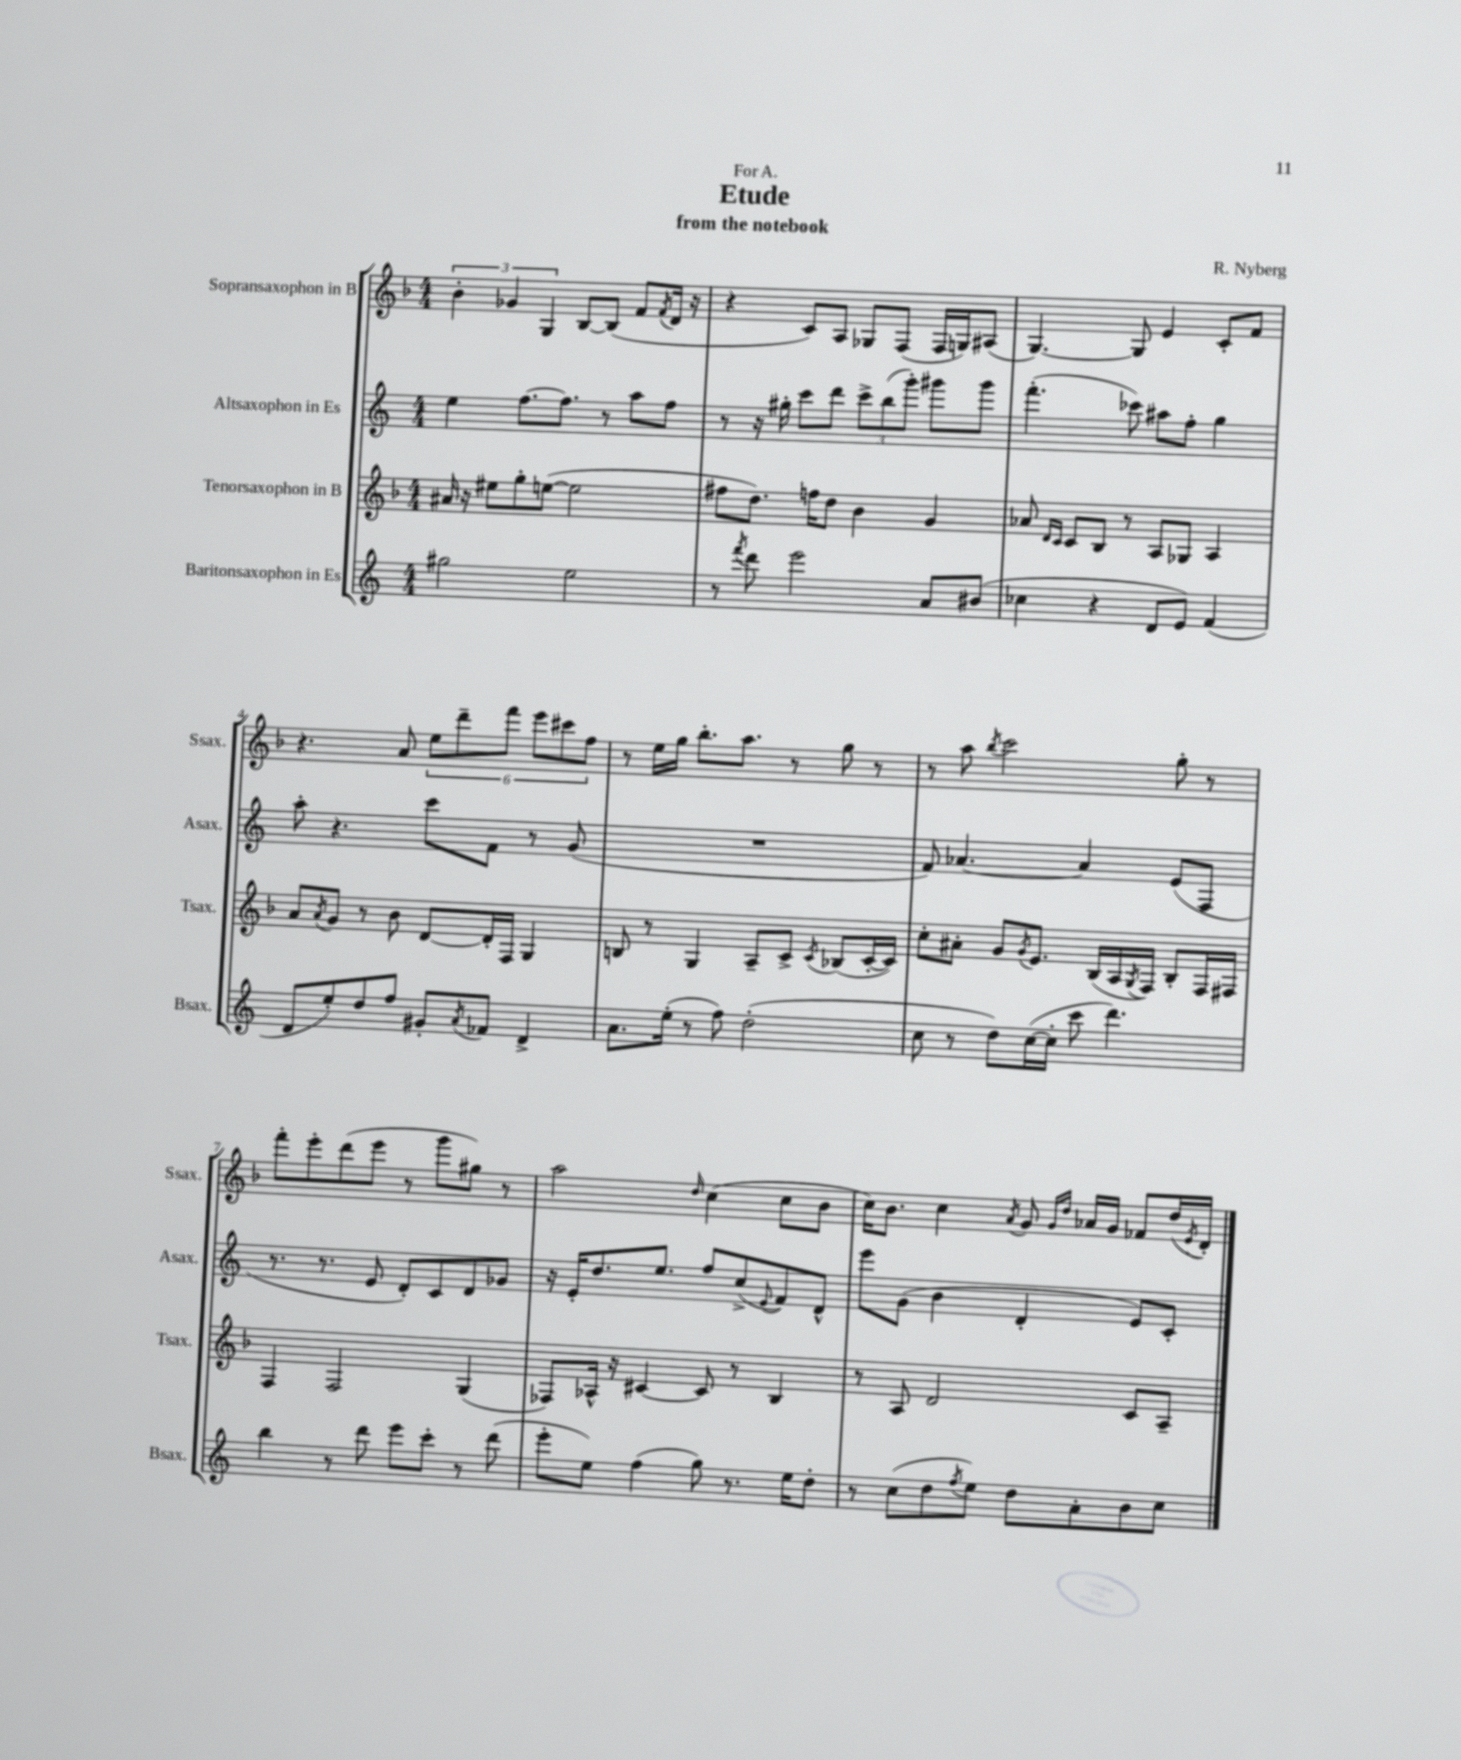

**kern	**kern	**kern	**kern
*staff4	*staff3	*staff2	*staff1
*clefG2	*clefG2	*clefG2	*clefG2
*k[]	*k[b-]	*k[]	*k[b-]
*M4/4	*M4/4	*M4/4	*M4/4
2gg#\	16a#/	4ee\	6b-'\
.	16r	.	.
.	8ee#\L	.	.
.	.	.	6g-/
.	8gg'\	[8.ff\L	.
.	.	.	6G/
.	([8ee\J	.	.
.	.	8.ff\]J	.
2ee\	2ee\]	.	[8B-/L
.	.	8r	(8B-/]J
.	.	8aa\L	8f/L
.	.	.	8qf/
.	.	8ff\J	16d/Jk
.	.	.	16r
=	=	=	=
8r	8ff#\L	8r	4r
8qfff/	.	.	.
8ddd\	8.dd\J)	16r	.
.	.	16gg#'\	.
2eee\	.	8ccc\L	8c/L)
.	16ff\LK	.	.
.	8dd\J	8ddd\J	8A/J
.	4b-\	12ccc^\L	8G-/L
.	.	(12bb\	.
.	.	.	(8F/J
.	.	12ggg'\J)	.
8a/L	4g/	8ggg#\L	16F/LL
.	.	.	16G/J)
(8b#/J	.	8ggg#\J	(8A#/J
=	=	=	=
4cc-\	8a-/	(4.fff'\	[4.G/)
.	16qqd/LL	.	.
.	16qqc/JJ	.	.
.	8c/L	.	.
4r	8B-/J	.	.
.	8r	8ccc-\)	8G/]
8d/L	8A/L	8aa#\L	4e/
8e/J)	8G-/J	8ff'\J	.
(4f/	4A/	4gg\	8c'/L
.	.	.	8f/J
=	=	=	=
8d/L	8a/L	8aa'\	4.r
.	8qa/	.	.
8ee'/)	8g/J	4.r	.
8dd/	8r	.	.
8ff/J	8b-\	.	8a/
8g#'/L	[8d/L	8ccc\L	12ee\L
.	.	.	12ddd~\
8qa/	.	.	.
8f-/J	16d'/]L	8f\J	.
.	.	.	12fff\J
.	16F/JJ	.	.
4d^/	4G/	8r	12eee\L
.	.	.	12ccc#\
.	.	(8g/	.
.	.	.	12ff\J
=	=	=	=
8.a\L	8B/	1r	8r
.	8r	.	16ee\LL
(16ee'\Jk	.	.	16gg\JJ
8r	4G/	.	8.bb-'\L
8ff\)	.	.	.
.	.	.	8.aa\J
(2dd'\	8A~/L	.	.
.	8c^/J	.	8r
.	8qc/	.	.
.	(8B-/L	.	8gg\
.	[16c'/L	.	8r
.	16c/]JJ)	.	.
=	=	=	=
8cc\	8cc'\L	8f/)	8r
8r	8a#'\J	[4.a-/	8aa\
.	.	.	8qbb-/
8dd\L)	8g/L	.	2ccc\
.	8qg/	.	.
([16cc\L	8.e/J	.	.
16cc'\]JJ	.	.	.
8ccc\	.	4a-/]	.
.	(16B-/LL	.	.
4.ddd\)	16A/	.	.
.	8qG/	.	.
.	16F/JJ)	.	.
.	8B-'/L	(8e/L	8gg'\
.	16F/L	8F/J	8r
.	16F#/JJ	.	.
=	=	=	=
4bb\	4F/	8.r	8fff'\L
.	.	.	8eee'\
.	.	8.r	.
8r	2F/	.	(8ddd\
8ddd\	.	8e/	8eee\J
8eee\L	.	8d'/L)	8r
8ccc'\J	.	8c/	8ggg\L
8r	(4G/	8d/	8gg#\J)
(8ddd\	.	8g-/J	8r
=	=	=	=
8eee'\L	8F-/L)	16r	2aa\
.	.	16e'/LK	.
8ee\J)	16A-^^/Jk	8.dd/	.
.	16r	.	.
(4ff\	[4c#/	.	.
.	.	8.ee/J	.
.	.	.	16qqdd/
8gg\)	8c#/]	8ff/L	(4cc\
8.r	8r	(8cc^/	.
.	.	8qqe/	.
.	4B-/	8f/)	8cc\L
16ee\LK	.	.	.
8dd'\J	.	8d^^/J	8b-\J
=	=	=	=
8r	8r	8eee\L	16cc\LK)
.	.	.	8.b-\J
(8cc\L	8A/	(8g\J	.
8dd\	2d/	4b\	4cc\
8qff/	.	.	.
8ee\J)	.	.	.
.	.	.	8qa/
8dd\L	.	4d'/	8g/
.	.	.	16qqg/LL
.	.	.	16qqdd/JJ
8a'\	.	.	16a-/LL
.	.	.	16g/JJ
8b\	8c/L	8e/L)	8f-/L
8cc\J	8A~/J	8c'/J	(16dd/L
.	.	.	8qe/
.	.	.	16d'/JJ)
==	==	==	==
*-	*-	*-	*-
